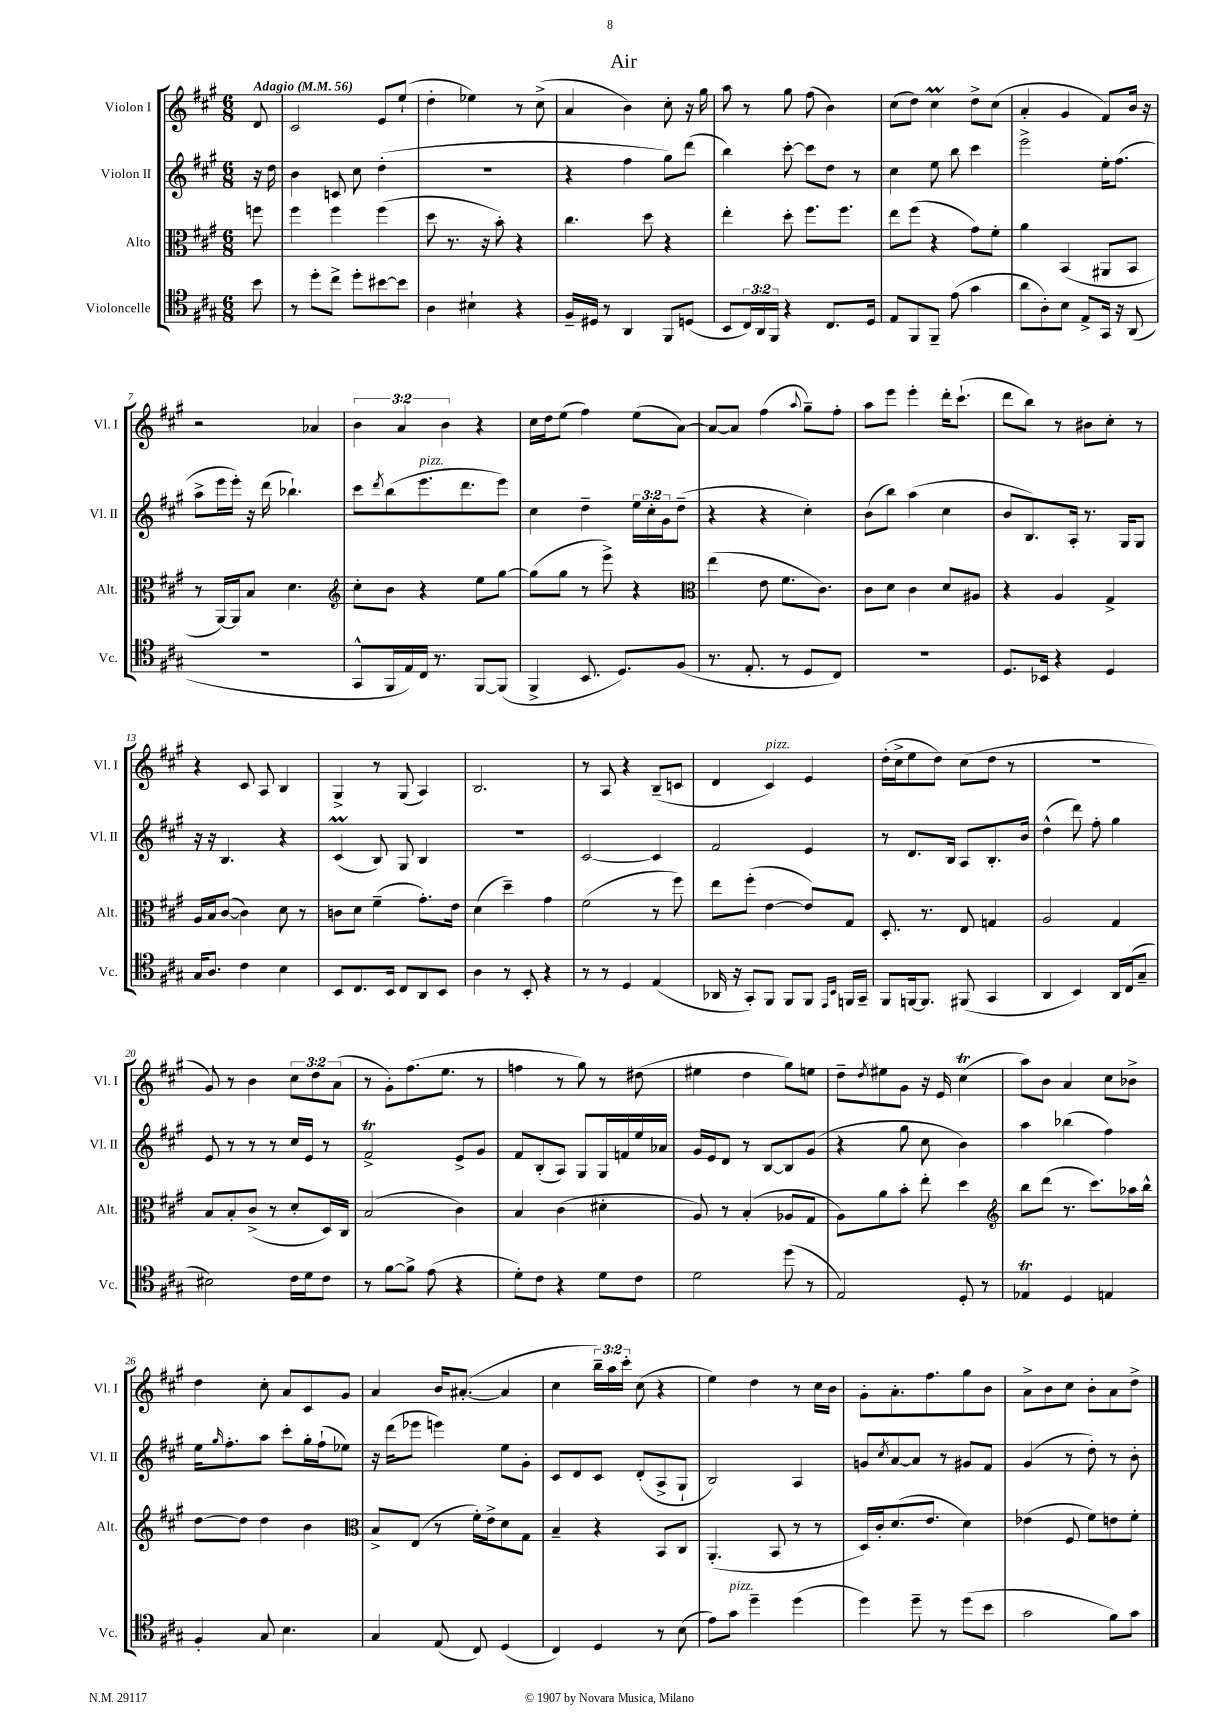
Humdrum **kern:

**kern	**kern	**kern	**kern
*staff4	*staff3	*staff2	*staff1
*clefC4	*clefC3	*clefG2	*clefG2
*k[f#c#g#]	*k[f#c#g#]	*k[f#c#g#]	*k[f#c#g#]
*M6/8	*M6/8	*M6/8	*M6/8
*MM56	*MM56	*MM56	*MM56
8b	8ff	16r	8d
.	.	16dd	.
=	=	=	=
8r	4ff#	4b	2c#
8dd'	.	.	.
8cc#^	4ff#	8c	.
8dd'	.	8cc#	.
[8b#	(4ff#	(4dd'	8e
8b#]	.	.	(8ee`
=	=	=	=
4A	8dd	2.r	4dd'
.	8.r	.	.
4B#`	.	.	4ee-)
.	16r	.	.
.	8b')	.	.
4r	4r	.	8r
.	.	.	(8cc#^
=	=	=	=
16F#~	4.cc#	4r	4a
16D#	.	.	.
8r	.	.	.
4AA	.	4ff#	4b)
.	8dd	.	.
8FF#	4r	8gg#)	8cc#'
(8D	.	(8ddd	16r
.	.	.	16gg#
=	=	=	=
8BB	4ee'	4bb)	8aa
24C#)	.	.	8r
24AA	.	.	.
24FF#	.	.	.
4r	8dd'	[8ccc#'	8gg#
.	8.ff#	8ccc#]	(8ff#
8.C#	.	8dd	4b)
.	8.ff#	.	.
.	.	8r	.
16D	.	.	.
=	=	=	=
8E	8ee	4cc#	(8cc#
8FF#	(8ff#	.	8dd)
8FF#~	4r	8ee	4cc#
(8e	.	8bb	.
4g#	8g#)	4ccc#	8dd^
.	8f#'	.	(8cc#
=	=	=	=
8a	4a	2eee^	4a'
8A')	.	.	.
8B	(4BB	.	4g#
8E^	.	.	.
16GG#	8AA#	16ee'	8f#)
16r	.	(8.ff#	.
(8AA	8BB	.	16b
.	.	.	16r
=	=	=	=
2.r	8r	8aa^	2r
.	[16AA)	16eee	.
.	16AA]	16eee')	.
.	8B	16r	.
.	.	(16ddd	.
.	4.d	4.bb-`)	.
.	.	.	4a-
=	=	=	=
*	*clefG2	*	*
8GG#^^	8cc#'	8ccc#	6b
.	.	8qddd	.
16FF#	8b	(8bb	.
.	.	.	6a
16E)	.	.	.
16C#	4r	8.eee	.
8.r	.	.	.
.	.	.	6b
.	.	8.ddd	.
[8FF#	8ee	.	4r
(8FF#]	[8gg#	8eee)	.
=	=	=	=
4FF#^	(8gg#]	4cc#	16cc#
.	.	.	16dd
.	8gg#	.	(8ee
8.BB	8r	4dd~	4ff#)
.	8eee^)	.	.
8.D)	.	.	.
.	4r	24ee	(8ee
.	.	24cc#'	.
.	.	24g#	.
(8F#	.	(8dd~	[8a)
=	=	=	=
*	*clefC3	*	*
8.r	(4ee	4r	8a_
.	.	.	8a]
8.E'	.	.	.
.	8e	4r	(4ff#
8r	8.f#	.	.
.	.	.	8qqaa
8D	.	4cc#')	8gg#~)
.	8.c#)	.	.
8C#)	.	.	8ff#'
=	=	=	=
2.r	8c#	(8b	8aa
.	8d	8bb)	8eee
.	4c#	(4aa	4eee'
.	8d	4cc#	16ddd'
.	.	.	(8.ccc#`
.	8A#	.	.
=	=	=	=
8.D	4r	8b	8ddd
.	.	8.B)	8bb)
16BB-	.	.	.
4r	4A	.	8r
.	.	16A'	.
.	.	8.r	8b#
4D	4G#^	.	8cc#'
.	.	16G#	.
.	.	8G#	8r
=	=	=	=
16G#	16A	16r	4r
8.A	16B	16r	.
.	([8c#	4.B	.
4c#	4c#])	.	8c#
.	.	.	8A
4B	8d	4r	4B
.	8r	.	.
=	=	=	=
8BB	8c	(4c#	4G#^
8.C#	8d	.	.
.	(4f#~	8B)	8r
16BB	.	.	.
8C#	.	8G#	(8G#
8AA	8.g#')	4B	4A)
8BB	.	.	.
.	16e	.	.
=	=	=	=
4A	(4d	2.r	2.B
8r	4dd~)	.	.
8BB'	.	.	.
4r	4g#	.	.
=	=	=	=
8r	(2f#	[2c#	8r
8r	.	.	8A
4D	.	.	4r
(4E	8r	4c#]	(8B~
.	8ff#)	.	8c
=	=	=	=
16AA-	8ee	2f#	4d
16r	.	.	.
8GG#')	(8ff#'	.	.
8FF#	[4e	.	4c#)
8FF#	.	.	.
8FF#	8e])	4e	4e
16qqEE	.	.	.
16qqBB	.	.	.
16FF	8G#	.	.
16GG#~	.	.	.
=	=	=	=
8FF#	8.D'	8r	(16dd'
.	.	.	16cc#^
[16FF	.	8.d	8ee
8.FF]	8.r	.	.
.	.	.	8dd)
.	.	16B	.
(8FF#	8E	8A	(8cc#
4GG#	4G	8.B'	8dd
.	.	.	8r
.	.	16b	.
=	=	=	=
4AA	2A	(4dd^^	2.r
4BB)	.	8ddd)	.
.	.	8ff#'	.
16AA	4G#	4gg#	.
(16C#	.	.	.
8G#~	.	.	.
=	=	=	=
2B#)	8B	8e	8g#)
.	8B'	8r	8r
.	(8c#^	8r	4b
.	8r	8r	.
16c#	8d'	16cc#	12cc#
16d	.	16e	.
.	.	.	12dd
8c#	16D)	8r	.
.	.	.	(12a
.	16C#	.	.
=	=	=	=
8r	(2B	2f#^	8r
[8f#	.	.	8g#')
8f#^]	.	.	(8.ff#
(8e	.	.	.
.	.	.	8.ee
4r	4c#)	8e^	.
.	.	8g#	8r
=	=	=	=
8d')	4B	8f#	4ff
8c#	.	(8B'	.
4r	(4c#	8A)	8r
.	.	8G#	8gg#)
8d	4d#'	16G#	8r
.	.	16f	.
8c#	.	16ee	(8dd#
.	.	16a-	.
=	=	=	=
2d	8A)	16g#	4ee#
.	.	16e	.
.	8r	8d	.
.	(4B'	8r	4dd
.	.	[8B	.
(8dd	8A-	8B]	8gg#)
8r	8G#	(8g#	8ee
=	=	=	=
2E)	8A)	4r	8dd~
.	.	.	8qdd
.	8a	.	8ee#
.	8b'	8gg#	8g#
.	8ee'	8cc#	16r
.	.	.	16e
8D'	4dd	4b)	(4cc#
8r	.	.	.
=	=	=	=
*	*clefG2	*	*
4E-	8bb	4aa	8aa)
.	(8ddd	.	8b
4D	8.r	(4bb-	4a
.	8.ccc#)	.	.
4E	.	4ff#)	8cc#
.	16aa-	.	8b-^
.	16bb^^	.	.
=	=	=	=
4F#'	[8dd	16ee	4dd
.	.	16qqgg#	.
.	.	8.ff#'	.
.	8dd]	.	.
8G#	4dd	8aa	8cc#'
4.B	.	8ccc#'	8a
.	4b	16gg#'	8c#
.	.	(16ff#`	.
.	.	8ee-)	8g#
=	=	=	=
*	*clefC3	*	*
4G#	8B^	16r	4a
.	.	(16ddd	.
.	(8E	8eee-	.
(8E	8r	4eee)	16b
.	.	.	([8.a#'
8C#)	16f#')	.	.
.	16e^	.	.
(4D	8d	8ee	4a#]
.	8G#	8g#'	.
=	=	=	=
4C#)	4B~	8c#	4cc#
.	.	8d	.
4D	4r	8c#	24bb~)
.	.	.	24aa
.	.	.	24ccc#'
.	.	(8d'	(8cc#
8r	8BB	8A^	4r
(8B	8C#	8G#`	.
=	=	=	=
8e)	(4.AA'	2B)	4ee)
8g#	.	.	.
4dd~	.	.	4dd
.	8BB	.	.
(4dd	8r	4A	8r
.	8r	.	16cc#
.	.	.	16b
=	=	=	=
4dd)	16D)	8g	8g#'
.	16c#'	.	.
.	.	8qcc#	.
.	(8.d	[8a	8.a'
8dd~	.	8a]	.
.	8.e	.	8.ff#
8r	.	8r	.
(8dd	4d)	8g#	8gg#
8b	.	8f#	8b
=	=	=	=
2g#	(4e-	(4g#	8a^
.	.	.	8b
.	8F#	8r	8cc#
.	8f#)	8dd')	8b'
8f#)	8e	8r	8a
8g#	8f#'	8b'	8dd^
==	==	==	==
*-	*-	*-	*-
